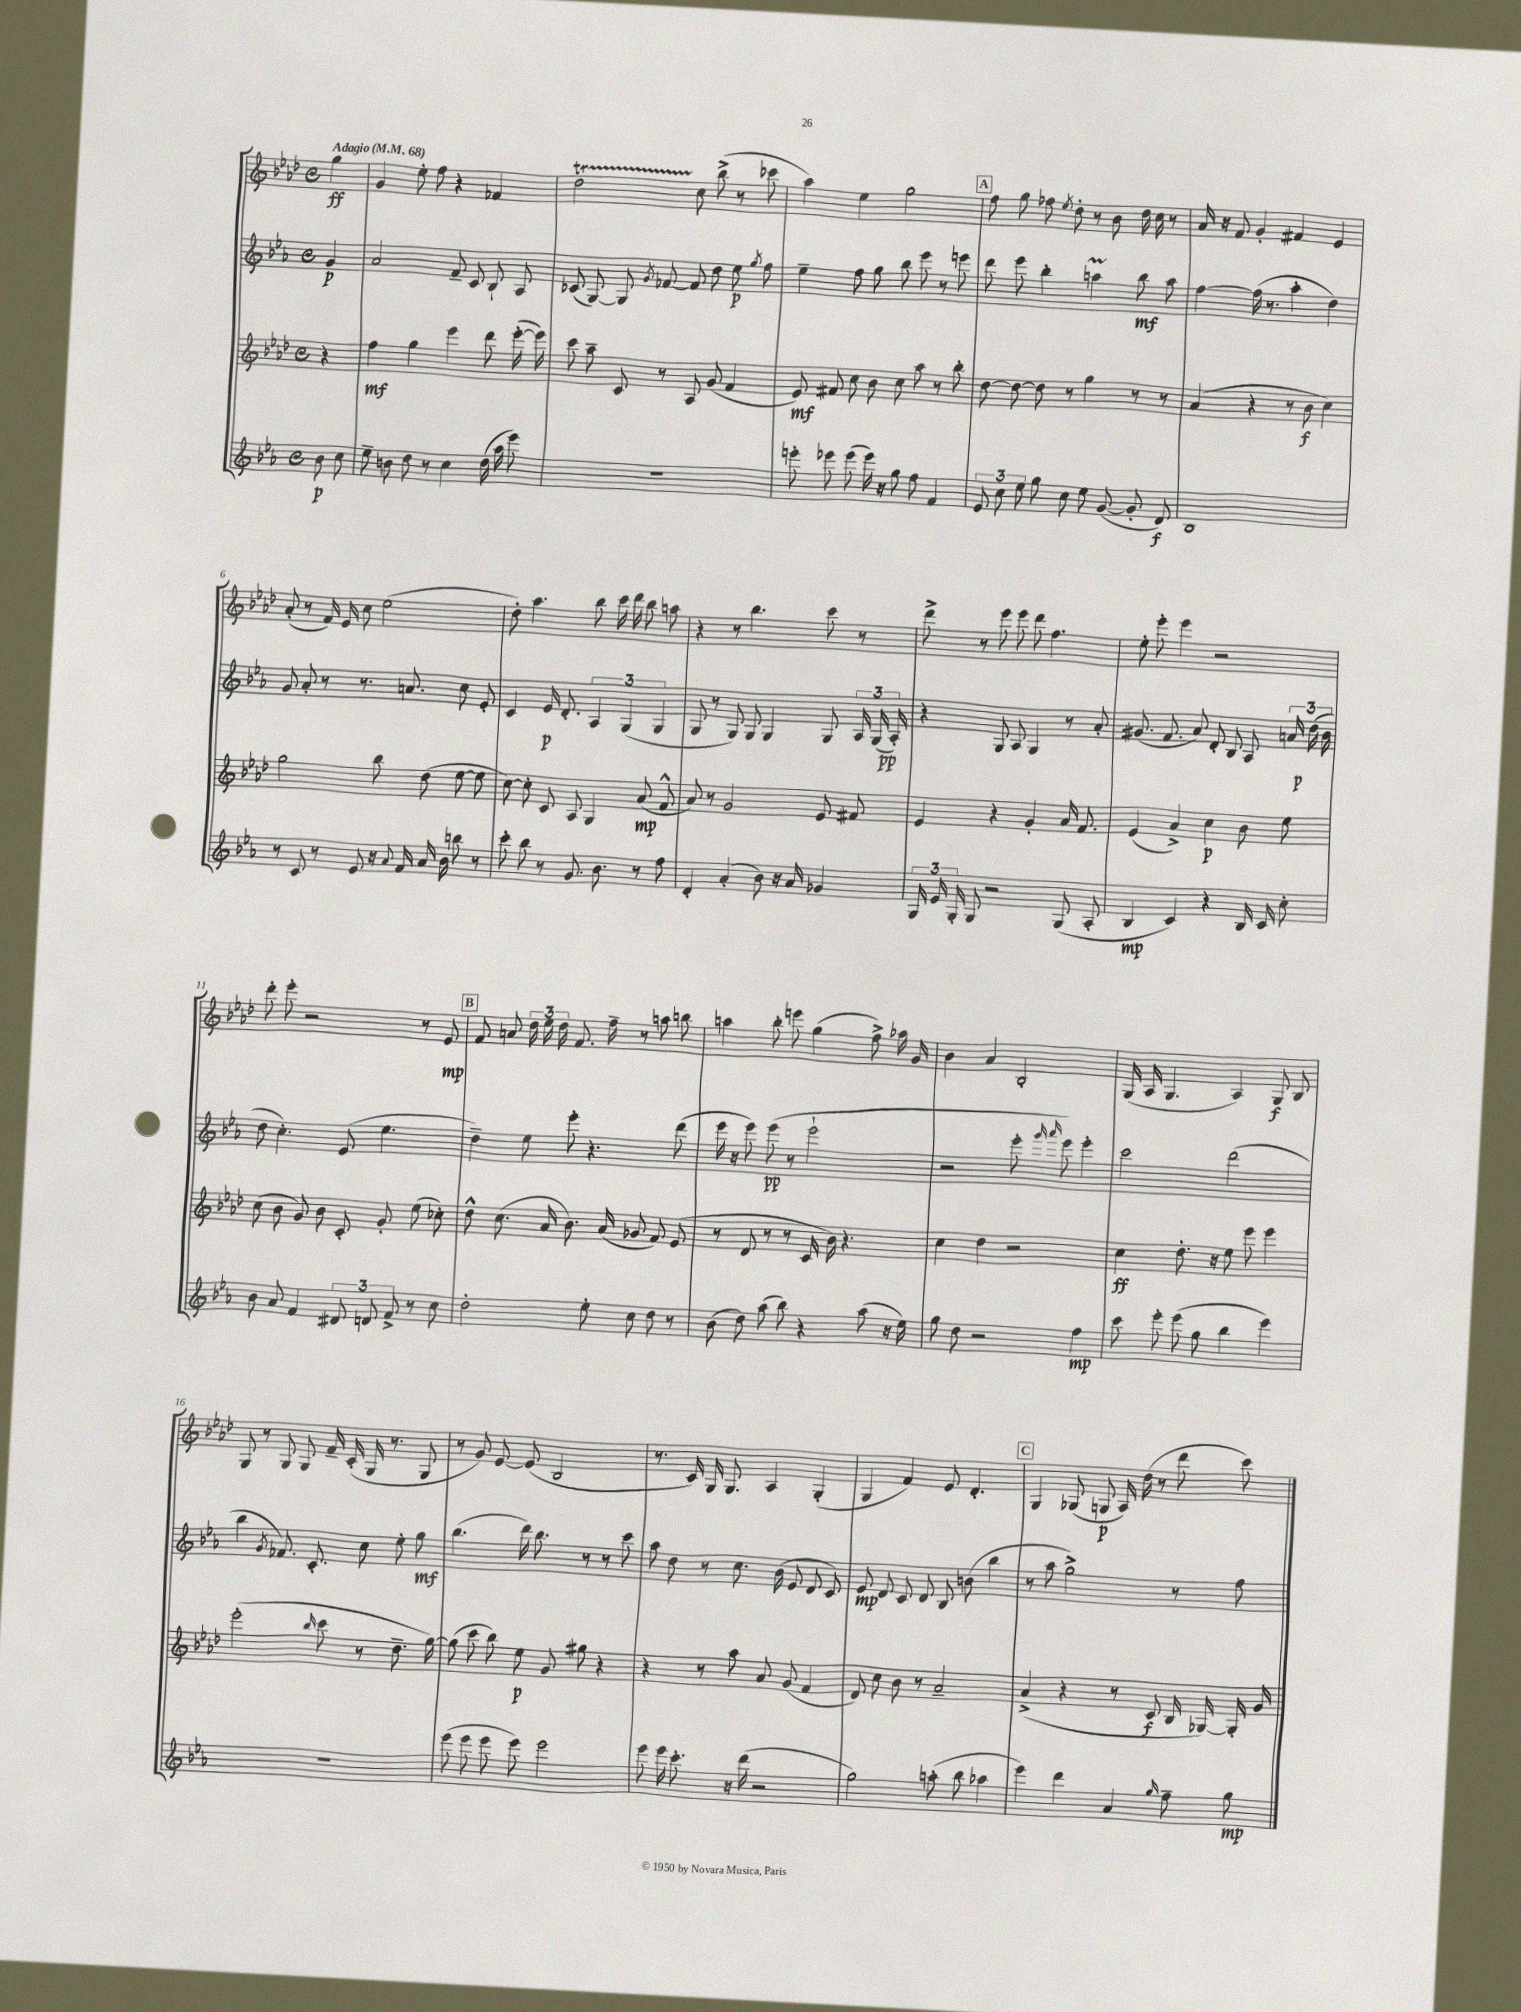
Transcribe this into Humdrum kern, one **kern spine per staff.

**kern	**kern	**kern	**kern
*staff4	*staff3	*staff2	*staff1
*clefG2	*clefG2	*clefG2	*clefG2
*k[b-e-a-]	*k[b-e-a-d-]	*k[b-e-a-]	*k[b-e-a-d-]
*M4/4	*M4/4	*M4/4	*M4/4
*met(c)	*met(c)	*met(c)	*met(c)
*MM68	*MM68	*MM68	*MM68
8b-	4r	4g	4gg
8cc	.	.	.
=	=	=	=
8ee-~	4ff	2a-	4g
8b	.	.	.
8dd	4gg	.	8ee-'
8r	.	.	8ff
4cc	4eee-	8f~	4r
.	.	8c	.
(16dd	8ddd-	8B-`	4f-
16aa-	.	.	.
8eee-)	([16eee-'	8A-	.
.	16eee-])	.	.
=	=	=	=
1r	8ccc	(8c-	2dd-
.	8aa-~	[8G)	.
.	8c	8G]	.
.	.	8qg	.
.	8r	[8f-	.
.	8A-	8f-]	8cc
.	(8g	8dd	(8bb-^
.	4f	8ee-	8r
.	.	8qgg	.
.	.	8ff	8ccc-
=	=	=	=
8eee'	8e-)	4ee-~	4aa-)
8eee-	8f#	.	.
(8eee-	8cc	8ff	4ee-
16eee-)	8b-	8gg	.
16r	.	.	.
8gg	8cc	8bb-	2gg
8ff	8aa-	8eee-	.
4f	8r	8r	.
.	8bb-'	8eee	.
=	=	=	=
12e-	[8dd-	8ddd	8ff
12cc	.	.	.
.	8dd-_	8eee-	8gg
12ee-	.	.	.
8gg	8dd-]	4bb-'	8ff-
.	.	.	8qee-
8cc	8r	.	8dd-'
8ee-	4gg	4aa	8r
([8g	.	.	8b-
8g']	8r	8bb-	16dd-
.	.	.	16cc
8d)	8r	8aa	8r
=	=	=	=
1B-	(4a-	[4ff	16a-
.	.	.	16r
.	.	.	8f
.	4r	(16ff]	4g'
.	.	8.r	.
.	8r	4aa-'	4f#
.	8b-	.	.
.	4cc)	4dd)	4e-
=	=	=	=
8r	2gg	8g	(8a-'
8c	.	8a-'	8r
8r	.	8r	16f)
.	.	.	16e-
8e-	.	8.r	8cc
16r	8bb-	.	(2ee-
8qqa-	.	.	.
16f	.	8.a	.
16a-	(8dd-	.	.
16b-	.	.	.
8bb	[8ee-	8cc	.
8r	8ee-]	8e-'	.
=	=	=	=
8ccc'	[8cc)	4c	8dd-')
8bb-	8cc']	.	4.aa-
8r	8c	16e-	.
.	.	8.d'	.
8.g	8A-	.	.
.	4G	6A-	8bb-
8.b-	.	.	.
.	.	.	16ccc
.	.	(6G	.
.	.	.	16ddd-
8r	(8a-	.	8bb-
.	.	6G	.
8ff	8f^^	.	8aa
=	=	=	=
4d'	8a-)	8G	4r
.	8r	8r	.
(4a-'	2g	8G)	8r
.	.	8G	4.bb-
8b-)	.	4G	.
16r	.	.	.
16a-	.	.	.
4g-	8e-	8G	8ccc
.	8f#	24A-	8r
.	.	(24G	.
.	.	24A-')	.
=	=	=	=
24G	4e-	4r	8ddd-^
24e-	.	.	.
24G'	.	.	.
8G	.	.	8r
2r	4r	8G	8eee-
.	.	8A-	8eee-
.	4g'	4G	8ddd-
.	.	.	4.ff
(8G	16a-	8r	.
.	8.f	.	.
8A-'	.	8a-'	.
=	=	=	=
4B-	(4e-	(8.g#	8ee-'
.	.	.	8eee-'
.	.	8.f	.
4c)	4a-^)	.	4eee-
.	.	8a-)	.
4r	4cc	8d'	2r
.	.	8B-	.
16B-	8b-	8A-	.
16c	.	.	.
8cc'	8ee-	24a	.
.	.	(24dd	.
.	.	24b-	.
=	=	=	=
8b-	(8cc	8dd	8ddd-'
8a-	8b-	4.cc')	8eee-'
4f	8g)	.	2r
.	8b-	.	.
12d#	8c'	(8e-	.
12d	.	.	.
.	8g'	4.ee-	.
12f^	.	.	.
8r	(8ee-	.	8r
8cc	8cc-')	.	8e-
=	=	=	=
2dd'	8dd-^^	4dd~)	8f
.	(8.cc	.	8a
.	.	8ee-	24dd-
.	.	.	24ee-
.	16a-	.	.
.	.	.	24dd-
.	8.b-)	8eee-'	8.f
8ee-'	.	4.r	.
.	(16a-	.	16ff~
8cc	8g-	.	8r
8dd	8f)	.	8aa
8r	(8e-	(8ddd	8bb
=	=	=	=
(8b-	8r	16eee-	4aa
.	.	16r	.
8dd)	8d-	8eee-)	.
(8aa-	8r	(8eee-	8bb-'
8bb-)	8r	8r	8eee
4r	16c	2eee-`	(4gg
.	16b-)	.	.
.	4.r	.	.
(8aa-	.	.	8ff^)
16r	.	.	16aa-
16ee-)	.	.	16g
=	=	=	=
8gg	4cc	2r	4b-
8dd	.	.	.
2r	4dd-	.	4a-
.	2r	8eee-'	2B-'
.	.	16qqggg	.
.	.	16qqaaa-	.
.	.	8eee-)	.
4ff	.	4eee-'	.
=	=	=	=
8ccc	4cc	2ccc	(16G
.	.	.	16A-
8eee-'	.	.	4.G
(8eee-	8.dd-'	.	.
8gg	.	.	.
.	16r	.	.
4bb-	8ee-	(2ddd	4A-)
.	8eee-	.	.
4eee-)	4eee-	.	8G
.	.	.	8B-
=	=	=	=
1r	(2eee-'	4bb-	8G
.	.	.	8r
.	.	8qg	.
.	.	8.f-)	8G
.	.	.	8G
.	.	8.c'	.
.	16qqbb-	.	.
.	8ccc	.	16f~
.	.	.	(16c'
.	8r	8cc	16G
.	.	.	8.r
.	8.dd-~	8ee-'	.
.	.	8gg	8G
.	[16gg)	.	.
=	=	=	=
(8eee-	(8gg]	(4.bb-	8r
8eee-	8ccc	.	8g)
8eee-	8bb-)	.	[8e-
8eee-)	8ee-	16ddd)	(8e-]
.	.	8.bb-	.
2eee-	8g	.	2B-
.	8gg#	8r	.
.	4r	8r	.
.	.	8ccc	.
=	=	=	=
8eee-	4r	8aa-	8.r
16eee-	.	8dd	.
8.ccc'	.	.	16c)
.	8r	8r	16G
.	.	.	8.G
16r	8aa-	8.cc	.
(16ddd	.	.	.
2r	8a-	.	4A-
.	.	(16b-	.
.	(8g	8e-	.
.	4f	8d	(4G'
.	.	8c)	.
=	=	=	=
2gg)	8d-)	8e-	4G
.	8cc	8d	.
.	8b-	8c	4f)
.	8r	8d	.
(8aa'	2a-~	8B-	8e-
8bb-	.	(8b	4.d-'
4aa-	.	4bb-	.
=	=	=	=
4eee-)	(4a-^	8r	4G
.	.	8aa-	.
4ddd	4r	2gg^)	(8G-
.	.	.	8G
4a-	8r	.	16A-)
.	.	.	(16dd-
.	8c	.	8r
16qqgg	.	.	.
8ff~	16B-	8r	8ddd-
.	[16G-)	.	.
8gg	16G-']	8ff	8ccc)
.	16g	.	.
==	==	==	==
*-	*-	*-	*-
